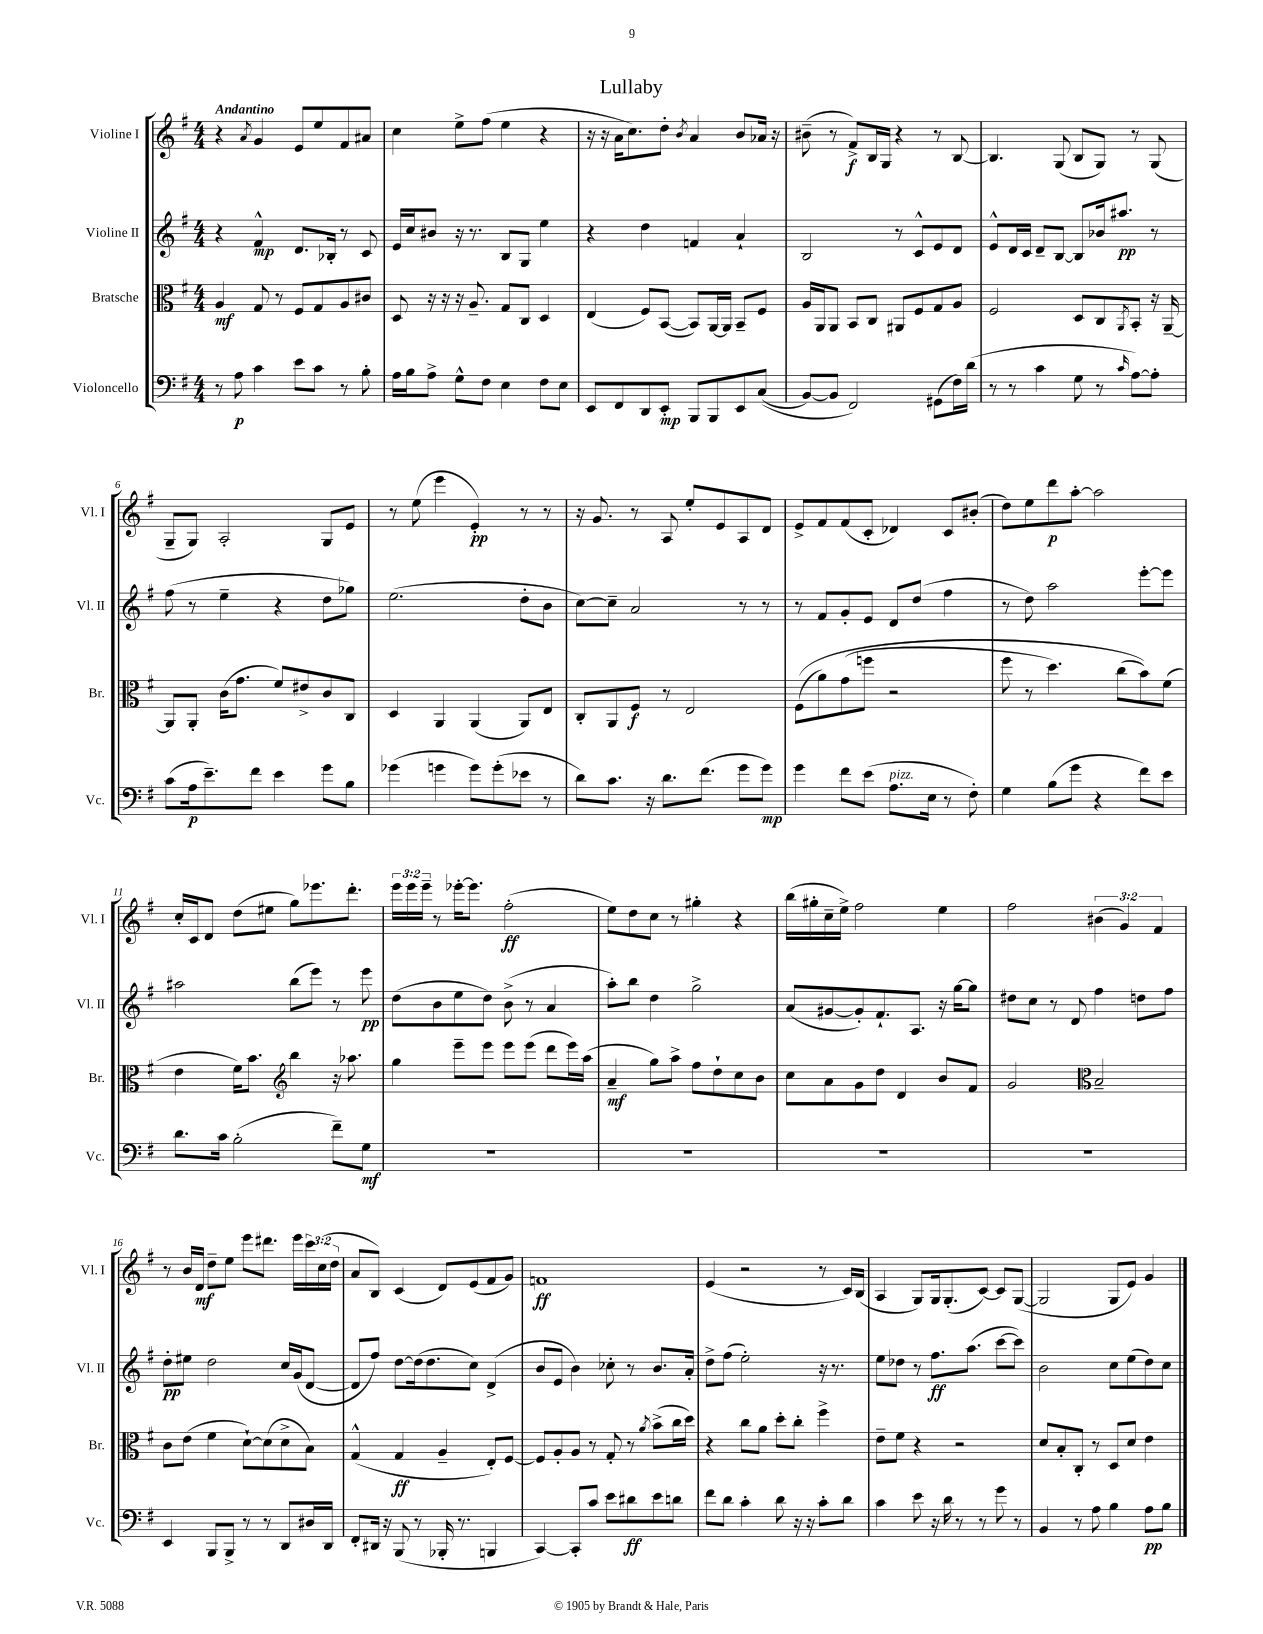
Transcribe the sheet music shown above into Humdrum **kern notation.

**kern	**dynam	**kern	**dynam	**kern	**dynam	**kern	**dynam
*part4	*part4	*part3	*part3	*part2	*part2	*part1	*part1
*staff4	*staff4	*staff3	*staff3	*staff2	*staff2	*staff1	*staff1
*I"Violoncello	*	*I"Bratsche	*	*I"Violine II	*	*I"Violine I	*
*I'Vc.	*	*I'Br.	*	*I'Vl. II	*	*I'Vl. I	*
*clefF4	*	*clefC3	*	*clefG2	*	*clefG2	*
*k[f#]	*	*k[f#]	*	*k[f#]	*	*k[f#]	*
*M4/4	*	*M4/4	*	*M4/4	*	*M4/4	*
=1	=1	=1	=1	=1	=1	=1	=1
!	!	!	!	!	!	!LO:TX:a:B:t=Andantino	!
8r	.	4A/	mf	4r	.	4r	.
8A\	p	.	.	.	.	.	.
.	.	.	.	.	.	8qa/	.
4c\	.	8G/	.	4f#^^/	mp	4g/	.
.	.	8r	.	.	.	.	.
8e\L	.	8F#/L	.	8.d/L	.	8e/L	.
8c\J	.	8G/	.	.	.	8ee/	.
.	.	.	.	16B-X'/Jk	.	.	.
8r	.	8A/	.	8r	.	8f#/	.
8B'\	.	8c#X/J	.	8c/	.	8a#X/J	.
=2	=2	=2	=2	=2	=2	=2	=2
16A\LL	.	8D/	.	16e/LL	.	4cc\	.
16B\J	.	.	.	16cc/J	.	.	.
8A^\J	.	16r	.	8b#X/J	.	.	.
.	.	16r	.	.	.	.	.
8G^^\L	.	16r	.	16r	.	8ee^\L	.
.	.	8.A~/	.	8.r	.	.	.
8F#\J	.	.	.	.	.	(8ff#\J	.
4E\	.	8G/L	.	8B/L	.	4ee\	.
.	.	8C/J	.	8G/J	.	.	.
8F#\L	.	4D/	.	4ee\	.	4r	.
8E\J	.	.	.	.	.	.	.
=3	=3	=3	=3	=3	=3	=3	=3
8EE/L	.	(4E/	.	4r	.	16r	.
.	.	.	.	.	.	16r	.
8FF#/	.	.	.	.	.	16a\KL	.
.	.	.	.	.	.	8.cc\)	.
8DD/	.	8F#/L)	.	4dd\	.	.	.
8EE'/J	mp	([8BB/J	.	.	.	8dd'\J	.
.	.	.	.	.	.	8qb/	.
8BBB/L	.	8BB/L])	.	4fn/	.	4a/	.
8BBB/	.	[16AA/L	.	.	.	.	.
.	.	16AA/JJ]	.	.	.	.	.
8EE/	.	8BB~/L	.	4a`/	.	8b/L	.
((8C/J	.	8F#/J	.	.	.	16a-X/Jk	.
.	.	.	.	.	.	16r	.
=4	=4	=4	=4	=4	=4	=4	=4
[8BB/L)	.	16A/LL	.	2B/	.	(8b#X~\	.
.	.	16AA/J	.	.	.	.	.
8BB/J]	.	8AA/J	.	.	.	8r	.
2FF#/)	.	8BB/L	.	.	.	8f#^/L)	f
.	.	8C/J	.	.	.	16B/L	.
.	.	.	.	.	.	16G/JJ	.
.	.	8AA#X/L	.	8r	.	4r	.
.	.	8F#/	.	8c^^/L	.	.	.
(8GG#X\L	.	8G/	.	8e/	.	8r	.
16F#\L)	.	8A/J	.	8d/J	.	[8B/	.
(16d\JJ	.	.	.	.	.	.	.
=5	=5	=5	=5	=5	=5	=5	=5
8r	.	2F#/	.	8e^^/L	.	4.B/]	.
8r	.	.	.	16d/L	.	.	.
.	.	.	.	16c/JJ	.	.	.
4c\	.	.	.	8d~/L	.	.	.
.	.	.	.	[8B/J	.	(8G/	.
8G\	.	8D/L	.	8B/L]	.	8B/L	.
8r	.	8C/	.	16b-X/k	.	8G/J)	.
.	.	.	.	8.aa#X/J	pp	.	.
16qqc/	.	8qAA/	.	.	.	.	.
[8A\L)	.	8BB'/J	.	.	.	8r	.
8A'\J]	.	16r	.	8r	.	(8G/	.
.	.	[16AA~/	.	.	.	.	.
!!LO:LB:g=z
=6	=6	=6	=6	=6	=6	=6	=6
(8c\L	.	8AA/L]	.	(8ff#\	.	8G~/L	.
16A\k	p	8AA'/J	.	8r	.	8G/J)	.
8.e~\)	.	.	.	.	.	.	.
.	.	(16c\KL	.	4ee~\	.	2A'/	.
.	.	8.g\J	.	.	.	.	.
8f#\J	.	.	.	.	.	.	.
4e\	.	8f#/L)	.	4r	.	.	.
.	.	8e#X^/	.	.	.	.	.
8g\L	.	8c/	.	8dd\L	.	8G/L	.
8B\J	.	8C/J	.	8gg-X\J)	.	8e/J	.
=7	=7	=7	=7	=7	=7	=7	=7
(4g-X\	.	4D/	.	(2.ee\	.	8r	.
.	.	.	.	.	.	(8ee\	.
4gn\	.	4AA/	.	.	.	4eee\	.
8g\L)	.	(4AA/	.	.	.	4e'/)	pp
(8g'\	.	.	.	.	.	.	.
8e-X\J	.	8AA/L)	.	8dd'\L	.	8r	.
8r	.	8E/J	.	8b\J	.	8r	.
=8	=8	=8	=8	=8	=8	=8	=8
8d\L)	.	8C'/L	.	[8cc\L)	.	16r	.
.	.	.	.	.	.	8.g/	.
8.c\J	.	8AA/	.	8cc~\J]	.	.	.
.	.	8F#/J	f	2a/	.	8r	.
16r	.	.	.	.	.	.	.
8.d\L	.	8r	.	.	.	8A/	.
.	.	2E/	.	.	.	8ee'/L	.
(8.f#\J	.	.	.	.	.	.	.
.	.	.	.	.	.	8e/	.
8g\L	.	.	.	8r	.	8A/	.
8g\J)	mp	.	.	8r	.	8d/J	.
=9	=9	=9	=9	=9	=9	=9	=9
4g\	.	((8F#\L	.	8r	.	8e^/L	.
.	.	8a\)	.	8f#/L	.	8f#/	.
8f#\L	.	(8g\	.	8g'/	.	(8f#/	.
(8e\J	.	8ffn\J	.	8e/J	.	8c'/J	.
!LO:TX:a:i:t=pizz.	!	!	!	!	!	!	!
8.A\L	.	2r	.	8d/L	.	4d-X/)	.
.	.	.	.	(8dd/J	.	.	.
16E\Jk	.	.	.	.	.	.	.
8r	.	.	.	4ff#\	.	8c/L	.
8F#'\)	.	.	.	.	.	(8b#X'/J	.
=10	=10	=10	=10	=10	=10	=10	=10
4G\	.	8ff#\	.	8r	.	8dd\L)	.
.	.	8r	.	8dd\)	.	8ee\	.
(8B\L	.	4.dd\)	.	2aa\	.	8ddd\	p
8g\J	.	.	.	.	.	[8aa'\J	.
4r	.	.	.	.	.	2aa\]	.
.	.	(8cc\L	.	.	.	.	.
8f#\L)	.	8b\))	.	[8eee'\L	.	.	.
8e\J	.	(8f#\J	.	8eee\J]	.	.	.
!!LO:LB:g=z
=11	=11	=11	=11	=11	=11	=11	=11
8.d\L	.	4e\	.	2aa#X\	.	16cc'/LL	.
.	.	.	.	.	.	16c/J	.
.	.	.	.	.	.	8d/J	.
16c\Jk	.	.	.	.	.	.	.
(2B'\	.	16f#\KL)	.	.	.	(8dd\L	.
.	.	8.b\J	.	.	.	.	.
.	.	.	.	.	.	8ee#X\J	.
*	*	*clefG2	*	*	*	*	*
.	.	4bb\	.	(8bb\L	.	8gg\L)	.
.	.	.	.	8eee\J)	.	8.eee-X\	.
8f#~\L)	.	16r	.	8r	.	.	.
.	.	8.aa-X\	.	.	.	8.ddd'\J	.
8G\J	mf	.	.	8eee\	pp	.	.
=12	=12	=12	=12	=12	=12	=12	=12
1r	.	4gg\	.	(8dd\L	.	24eee\LL	.
.	.	.	.	.	.	24eee\	.
.	.	.	.	.	.	24eee~\JJ	.
.	.	.	.	8b\	.	8r	.
.	.	8eee~\L	.	8ee\	.	[16eee-X'\KL	.
.	.	.	.	.	.	8.eee-\J]	.
.	.	8eee\J	.	8dd\J)	.	.	.
.	.	8eee\L	.	(8b^\	.	(2ff#'\	ff
.	.	(8eee\J	.	8r	.	.	.
.	.	8ddd\L	.	4a/	.	.	.
.	.	16eee\L)	.	.	.	.	.
.	.	(16aa\JJ	.	.	.	.	.
=13	=13	=13	=13	=13	=13	=13	=13
1r	.	4a~/	mf	8aa'\L)	.	8ee\L)	.
.	.	.	.	8bb\J	.	8dd\	.
.	.	8gg\L)	.	4dd\	.	8cc\J	.
.	.	8aa^\J	.	.	.	8r	.
.	.	8ff#\L	.	2gg^\	.	4gg#X'\	.
.	.	8dd`\	.	.	.	.	.
.	.	8cc\	.	.	.	4r	.
.	.	8b\J	.	.	.	.	.
=14	=14	=14	=14	=14	=14	=14	=14
1r	.	8cc\L	.	(8a/L	.	(16bb\LL	.
.	.	.	.	.	.	16gg#X'\	.
.	.	8a\	.	[8g#X/	.	16cc~\	.
.	.	.	.	.	.	16ee^\JJ)	.
.	.	8g\	.	8g#'/])	.	2ff#\	.
.	.	8dd\J	.	8.f#`/	.	.	.
.	.	4d/	.	.	.	.	.
.	.	.	.	8.A/J	.	.	.
.	.	8b/L	.	16r	.	4ee\	.
.	.	.	.	[16gg\KL	.	.	.
.	.	8f#/J	.	8gg\J]	.	.	.
=15	=15	=15	=15	=15	=15	=15	=15
1r	.	2g/	.	8dd#X\L	.	2ff#\	.
.	.	.	.	8cc\J	.	.	.
.	.	.	.	8r	.	.	.
.	.	.	.	8d/	.	.	.
*	*	*clefC3	*	*	*	*	*
.	.	2B~/	.	4ff#\	.	(6b#X\	.
.	.	.	.	.	.	6g/)	.
.	.	.	.	8ddn\L	.	.	.
.	.	.	.	.	.	6f#/	.
.	.	.	.	8ff#\J	.	.	.
!!LO:LB:g=z
=16	=16	=16	=16	=16	=16	=16	=16
4EE/	.	8c\L	.	8dd'\L	pp	8r	.
.	.	(8e\J	.	8ee#X\J	.	16b/LL	.
.	.	.	.	.	.	16d/JJ	mf
8BBB/L	.	4f#\	.	2dd\	.	8dd~\L	.
8BBB^/J	.	.	.	.	.	8ee\J	.
8r	.	[8d`\L)	.	.	.	8eee\L	.
8r	.	(8d\]	.	.	.	8.ddd#X\J	.
8DD/L	.	8d^\	.	16cc/LL	.	.	.
.	.	.	.	(16g/J	.	16eee\LL	.
16D#X/L	.	8B\J)	.	[8d/J	.	24ccc\	.
.	.	.	.	.	.	(24cc\	.
16DD/JJ	.	.	.	.	.	.	.
.	.	.	.	.	.	24dd\JJ	.
=17	=17	=17	=17	=17	=17	=17	=17
8FF#'/L	.	(4G^^/	.	8d/L]	.	8a/L	.
16DD#X/Jk	.	.	.	8ff#/J)	.	8B/J)	.
16r	.	.	.	.	.	.	.
(8BBB/	.	4G/	ff	[8dd\L	.	(4c/	.
8r	.	.	.	(16dd\k]	.	.	.
.	.	.	.	8.dd\	.	.	.
16BBB-X'/	.	4A~/	.	.	.	8d/L)	.
8.r	.	.	.	.	.	.	.
.	.	.	.	8cc\J)	.	(8e/	.
4BBBn/	.	8E'/L)	.	(4d^/	.	8f#/	.
.	.	[8F#/J	.	.	.	8g/J)	.
=18	=18	=18	=18	=18	=18	=18	=18
[4CC/)	.	8F#/L]	.	8b/L	.	1fn	ff
.	.	8A'/	.	8e/J	.	.	.
8CC'/L]	.	8A/J	.	4b\)	.	.	.
8c/J	.	8r	.	.	.	.	.
8e\L	.	8G'/	.	8cc-X'\	.	.	.
8d#X\	ff	8r	.	8r	.	.	.
.	.	8qa/	.	.	.	.	.
8e\	.	(8b^\L	.	8.b/L	.	.	.
8dn\J	.	16cc\L	.	.	.	.	.
.	.	16dd\JJ)	.	16a'/Jk	.	.	.
=19	=19	=19	=19	=19	=19	=19	=19
8f#\L	.	4r	.	8dd^\L	.	(4e/	.
8d\J	.	.	.	(8ff#\J	.	.	.
4c'\	.	8cc\L	.	2ee'\)	.	2r	.
.	.	8a\J	.	.	.	.	.
8d\	.	8dd'\L	.	.	.	.	.
16r	.	8cc'\J	.	.	.	.	.
16r	.	.	.	.	.	.	.
8c'\L	.	4ff#^\	.	16r	.	8r	.
.	.	.	.	8.r	.	.	.
8d\J	.	.	.	.	.	16c/LL)	.
.	.	.	.	.	.	(16B/JJ	.
=20	=20	=20	=20	=20	=20	=20	=20
4c\	.	8e~\L	.	8ee\L	.	4A/	.
.	.	8f#\J	.	8dd-X\J	.	.	.
8e\	.	4r	.	8r	.	8G/L)	.
16r	.	.	.	8.ff#\L	ff	16G/k	.
16d\	.	.	.	.	.	(8.G'/	.
8r	.	2r	.	.	.	.	.
.	.	.	.	(8.aa\J	.	.	.
8r	.	.	.	.	.	[8c/J)	.
8g\	.	.	.	[8ccc\L	.	8c/L]	.
8r	.	.	.	8ccc\J])	.	([8G/J	.
=21	=21	=21	=21	=21	=21	=21	=21
4BB/	.	8d/L	.	2b\	.	2G/]	.
.	.	8B'/	.	.	.	.	.
8r	.	8C'/J	.	.	.	.	.
8A\	.	8r	.	.	.	.	.
4B\	.	8D/L	.	8cc\L	.	8G/L	.
.	.	8d/J	.	(8ee\	.	8e/J)	.
8A\L	pp	4e\	.	8dd\)	.	4g/	.
8B\J	.	.	.	8cc\J	.	.	.
==	==	==	==	==	==	==	==
*-	*-	*-	*-	*-	*-	*-	*-
